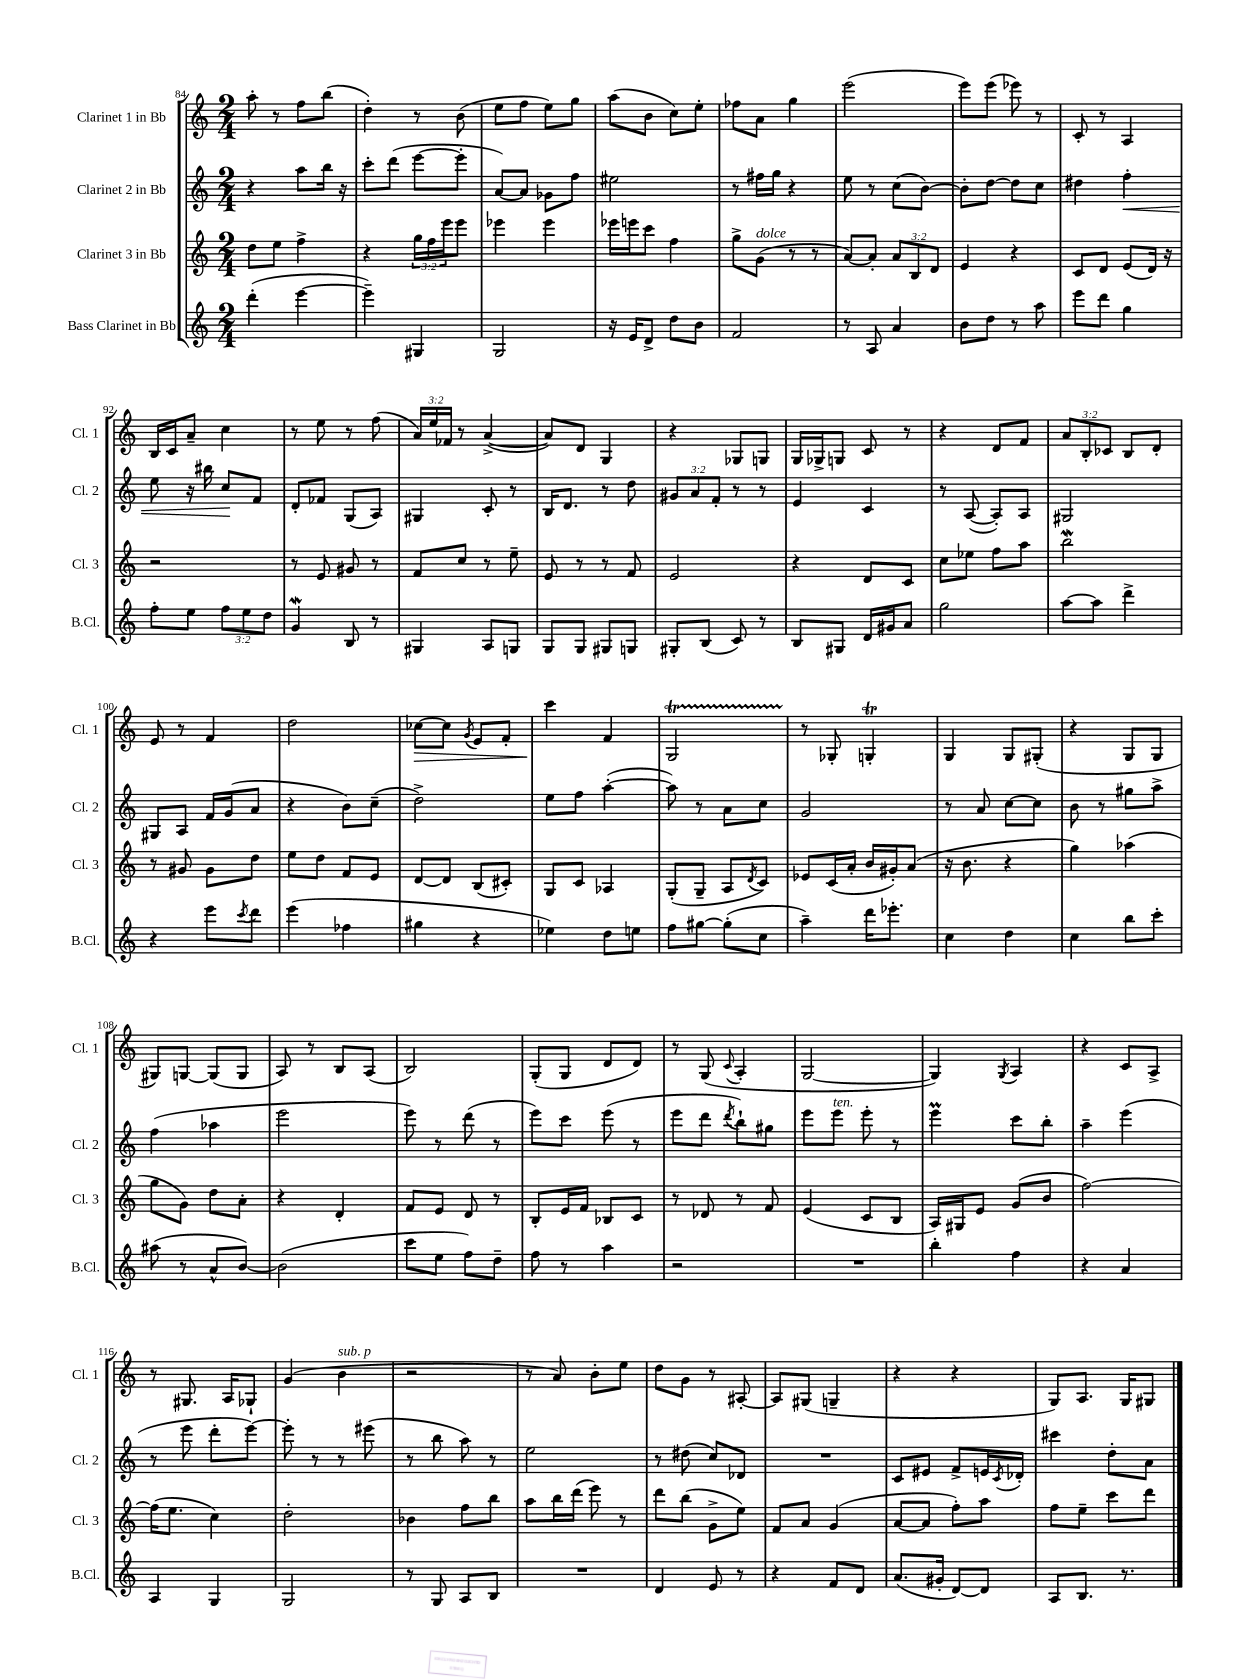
<<
\new StaffGroup <<
\new Staff = "s0" \with { instrumentName = "Clarinet 1 in Bb" shortInstrumentName = "Cl. 1" } {
    \clef treble \key c \major \numericTimeSignature \time 2/4 \override Staff.TupletNumber.text = #tuplet-number::calc-fraction-text
    a''8-. r8 f''8 b''8( |
    d''4-.) r8 b'8( |
    e''8 f''8 e''8) g''8 |
    a''8( b'8 c''8) e''8-. |
    fes''8 a'8 g''4 |
    e'''2( |
    e'''8) e'''8( ees'''8) r8 |
    c'8-. r8 a4 |
    b16 c'16 a'8-- c''4 |
    r8 e''8 r8 f''8( |
    \tuplet 3/2 { a'16) e''16 fes'16 } r8 a'4~->( |
    a'8) d'8 g4 |
    r4 ges8 g8 |
    g16 ges16-> g8 c'8 r8 |
    r4 d'8 f'8 |
    \tuplet 3/2 { a'8 b8-. ces'8 } b8 d'8-. |
    e'8 r8 f'4 |
    d''2 |
    ces''8~\> ces''8 \acciaccatura { g'8 } e'8 f'8-. |
    c'''4\! f'4 |
    g2\startTrillSpan |
    r8\stopTrillSpan ges8-. g4-.\trill |
    g4 g8 gis8-.( |
    r4 g8 g8 |
    gis8) g8~ g8( g8 |
    a8) r8 b8 a8( |
    b2) |
    g8-.( g8 d'8 d'8) |
    r8 g8( \appoggiatura { c'8 } a4-. |
    g2~ |
    g4) \acciaccatura { g8 } a4 |
    r4 c'8 a8-> |
    r8 gis8. a16 ges8-! |
    g'4( b'4^\markup { \italic "sub. p" } |
    r2 |
    r8 a'8) b'8-. e''8 |
    d''8 g'8 r8 ais8~-. |
    ais8 gis8( g4-- |
    r4 r4 |
    g8) a8. g16 gis8 \bar "|." |
}
\new Staff = "s1" \with { instrumentName = "Clarinet 2 in Bb" shortInstrumentName = "Cl. 2" } {
    \clef treble \key c \major \numericTimeSignature \time 2/4 \override Staff.TupletNumber.text = #tuplet-number::calc-fraction-text
    r4 a''8 b''16 r16 |
    c'''8-. d'''8( e'''8~ e'''8-. |
    a'8~) a'8 ges'8 f''8 |
    eis''2 |
    r8 fis''16 g''16 r4 |
    e''8 r8 c''8( b'8~) |
    b'8-. d''8~ d''8 c''8 |
    dis''4 f''4-.\< |
    e''8 r16 bis''16 c''8\! f'8 |
    d'8-. fes'8 g8( a8) |
    gis4 c'8-. r8 |
    b16 d'8. r8 d''8 |
    \tuplet 3/2 { gis'8 a'8 f'8-. } r8 r8 |
    e'4 c'4 |
    r8 a8~( a8-.) a8 |
    gis2 |
    gis8 a8 f'16 g'16( a'8 |
    r4 b'8) c''8--( |
    d''2->) |
    e''8 f''8 a''4~-.( |
    a''8) r8 a'8 c''8 |
    g'2 |
    r8 a'8 c''8~ c''8 |
    b'8 r8 gis''8 a''8-> |
    f''4( aes''4 |
    e'''2 |
    e'''8) r8 d'''8( r8 |
    e'''8) c'''8 e'''8( r8 |
    e'''8 d'''8 \acciaccatura { d'''8 } b''8-!) gis''8 |
    e'''8 e'''8^\markup { \italic "ten." } e'''8-. r8 |
    e'''4\prall c'''8 b''8-. |
    a''4-- e'''4( |
    r8 e'''8 d'''8-. e'''8~) |
    e'''8-. r8 r8 eis'''8( |
    r8 b''8 a''8) r8 |
    e''2 |
    r8 dis''8( c''8) des'8 |
    R2 |
    c'8 eis'8 f'8-> e'16 \acciaccatura { c'8 } des'16-. |
    cis'''4 d''8-. a'8 \bar "|." |
}
\new Staff = "s2" \with { instrumentName = "Clarinet 3 in Bb" shortInstrumentName = "Cl. 3" } {
    \clef treble \key c \major \numericTimeSignature \time 2/4 \override Staff.TupletNumber.text = #tuplet-number::calc-fraction-text
    d''8 e''8 f''4-> |
    r4 \tuplet 3/2 { g''16 f''16 e'''16 } e'''8 |
    ees'''4 ees'''4 |
    ees'''16 e'''16 c'''8 f''4 |
    g''8-> g'8^\markup { \italic "dolce" }( r8 r8 |
    a'8~) a'8-. \tuplet 3/2 { a'8 b8 d'8 } |
    e'4 r4 |
    c'8 d'8 e'8( d'16) r16 |
    r2 |
    r8 e'8 gis'8 r8 |
    f'8 c''8 r8 e''8-- |
    e'8 r8 r8 f'8 |
    e'2 |
    r4 d'8 c'8 |
    c''8 ees''8 f''8 a''8 |
    b''2\mordent |
    r8 gis'8 gis'8 d''8 |
    e''8 d''8 f'8 e'8 |
    d'8~ d'8 b8( cis'8-.) |
    g8 c'8 aes4 |
    g8-.( g8-- a8 \acciaccatura { d'8 } c'8) |
    ees'8 c'16( a'16-. b'16 gis'16-.) a'8( |
    r16 b'8. r4 |
    g''4) aes''4( |
    g''8 g'8) d''8 a'8-. |
    r4 d'4-. |
    f'8 e'8 d'8 r8 |
    b8-. e'16 f'16 bes8 c'8 |
    r8 des'8 r8 f'8 |
    e'4( c'8 b8 |
    a16) gis16 e'8 g'8( b'8 |
    f''2~) |
    f''16( e''8. c''4) |
    d''2-. |
    bes'4 f''8 b''8 |
    a''8 b''16 d'''16( e'''8) r8 |
    d'''8 b''8( g'8-> e''8) |
    f'8 a'8 g'4( |
    a'8~ a'8 f''8-.) a''8 |
    f''8 e''8-- c'''8 d'''8 \bar "|." |
}
\new Staff = "s3" \with { instrumentName = "Bass Clarinet in Bb" shortInstrumentName = "B.Cl." } {
    \clef treble \key c \major \numericTimeSignature \time 2/4 \override Staff.TupletNumber.text = #tuplet-number::calc-fraction-text
    d'''4-.( e'''4~ |
    e'''4--) gis4 |
    g2 |
    r16 e'16 d'8-> d''8 b'8 |
    f'2 |
    r8 a8 a'4 |
    b'8 d''8 r8 a''8 |
    e'''8 d'''8 g''4 |
    f''8-. e''8 \tuplet 3/2 { f''8 e''8 d''8 } |
    g'4\mordent b8 r8 |
    gis4 a8 g8 |
    g8 g8 gis8 g8 |
    gis8-. b8( c'8) r8 |
    b8 gis8 d'16 gis'16 a'8 |
    g''2 |
    a''8~ a''8 d'''4-> |
    r4 e'''8 \acciaccatura { c'''8 } d'''8 |
    e'''4( fes''4 |
    gis''4 r4 |
    ees''4) d''8 e''8 |
    f''8 gis''8~ gis''8-.( c''8 |
    a''4--) d'''16 ees'''8.-. |
    c''4 d''4 |
    c''4 b''8 c'''8-. |
    ais''8( r8 a'8-^ b'8~) |
    b'2( |
    c'''8 e''8 f''8) d''8-- |
    f''8 r8 a''4 |
    r2 |
    R2 |
    b''4-. f''4 |
    r4 a'4 |
    a4 g4 |
    g2 |
    r8 g8 a8 b8 |
    R2 |
    d'4 e'8 r8 |
    r4 f'8 d'8 |
    a'8.( gis'16-. d'8~) d'8 |
    a8 b8. r8. \bar "|." |
}
>>
>>
\layout { \context { \Score currentBarNumber = #84 } }
